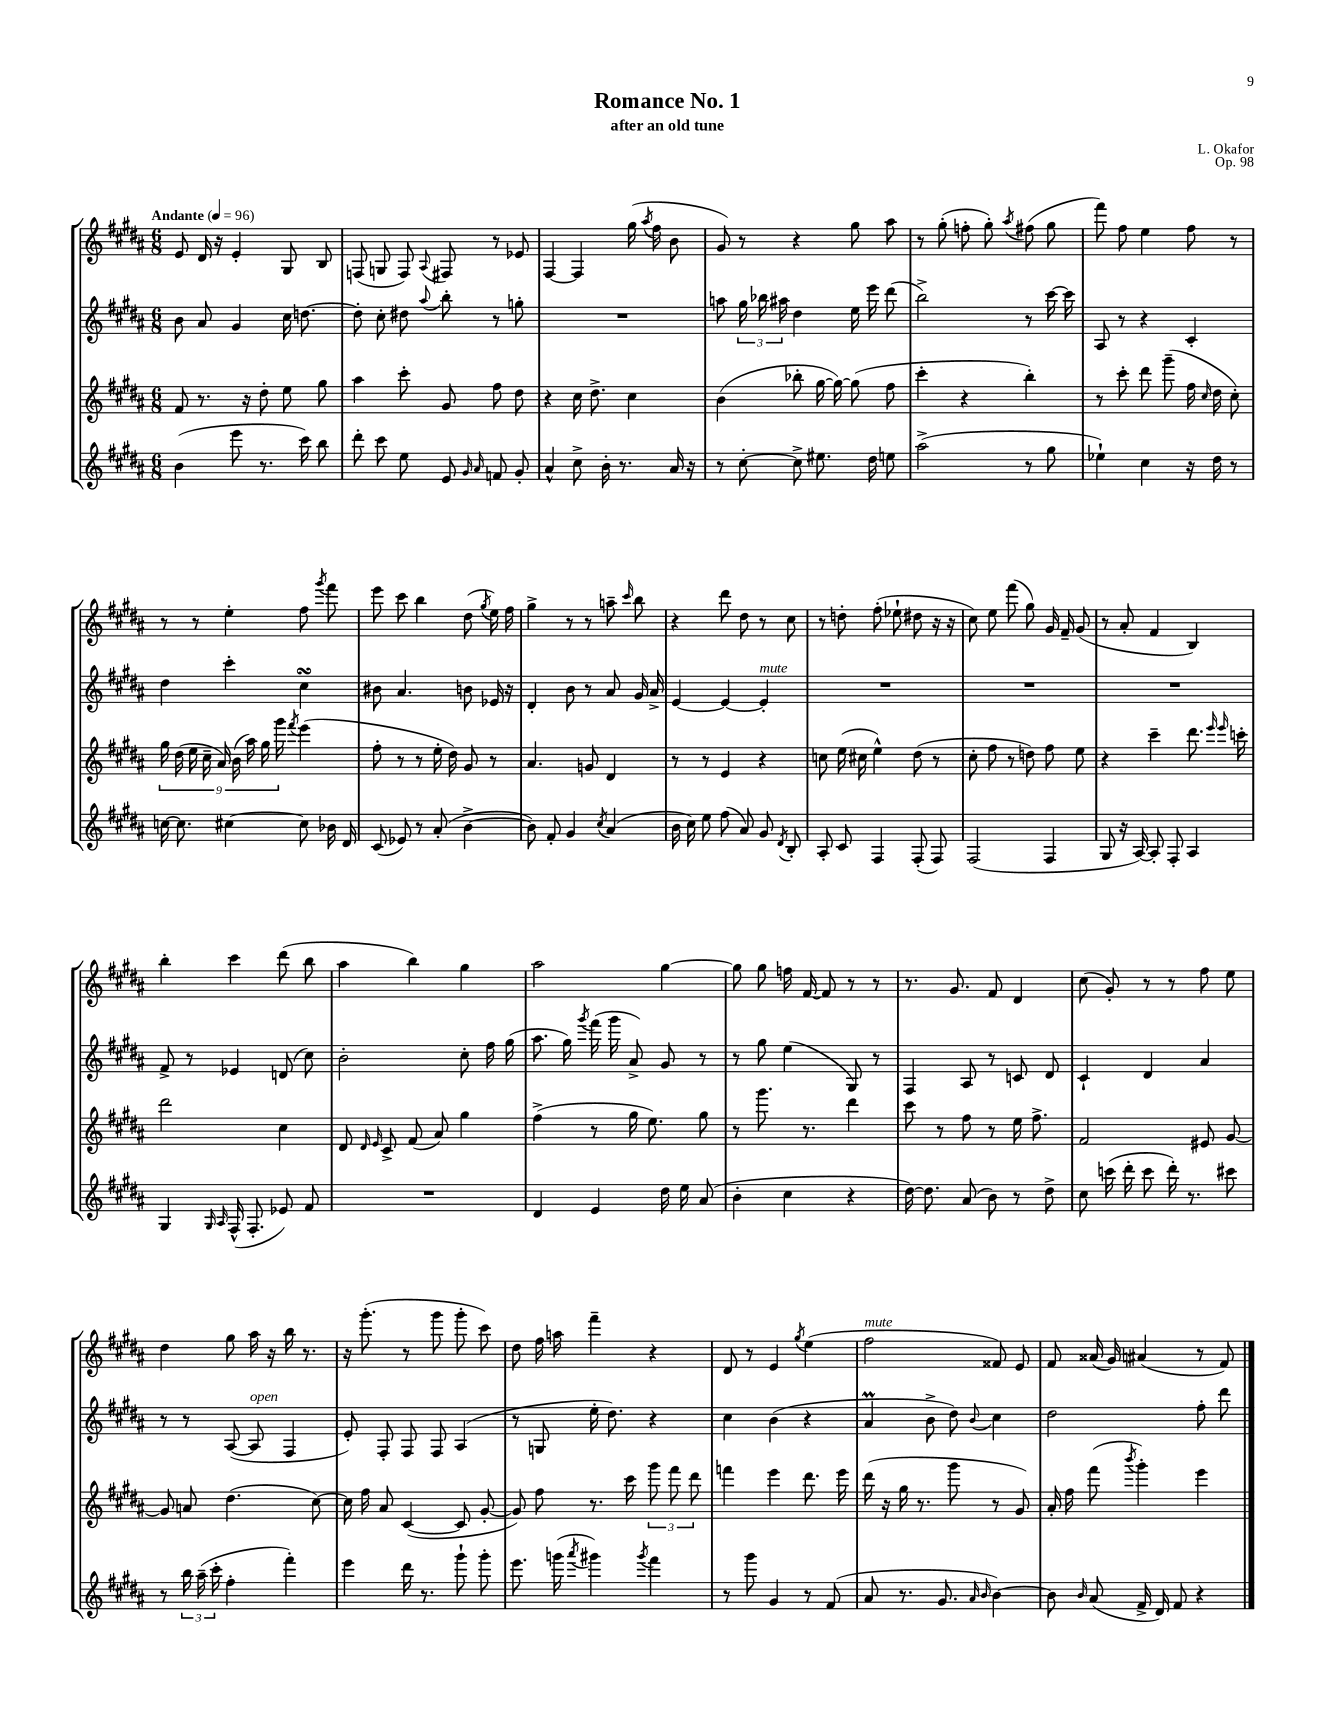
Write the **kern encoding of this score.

**kern	**kern	**kern	**kern
*staff4	*staff3	*staff2	*staff1
*clefG2	*clefG2	*clefG2	*clefG2
*k[f#c#g#d#a#]	*k[f#c#g#d#a#]	*k[f#c#g#d#a#]	*k[f#c#g#d#a#]
*M6/8	*M6/8	*M6/8	*M6/8
*MM96	*MM96	*MM96	*MM96
(4b\	8f#/	8b\	8e/
.	8.r	8a#/	16d#/
.	.	.	16r
8eee\	.	4g#/	4e'/
.	16r	.	.
8.r	8dd#'\	.	.
.	8ee\	16cc#\	8G#/
16ccc#\)	.	[8.dd\	.
8bb\	8gg#\	.	8B/
=	=	=	=
8ddd#'\	4aa#\	8dd'\]	(8F/
8ccc#\	.	8cc#'\	8G/
8ee\	8ccc#'\	8dd#\	8F/)
.	.	8qqaa#/	8qqA#/
8e/	8g#/	8bb'\	8F#/
16qqg#/	.	.	.
16qqa#/	.	.	.
8f/	8ff#\	8r	8r
8g#'/	8dd#\	8gg'\	8e-/
=	=	=	=
4a#^^/	4r	2.r	[4F#/
8cc#^\	16cc#\	.	4F#/]
.	8.dd#^\	.	.
16b'\	.	.	.
8.r	.	.	.
.	4cc#\	.	(16gg#\
.	.	.	8qaa#/
.	.	.	16ff#\
16a#/	.	.	8b\
16r	.	.	.
=	=	=	=
8r	(4b\	8aa\	8g#/)
[8cc#'\	.	24gg#\	8r
.	.	24bb-\	.
.	.	24aa#\	.
8cc#^\]	8bb-'\	4dd#\	4r
8.ee#\	[16gg#\	.	.
.	16gg#\_)	.	.
.	(8gg#\]	16ee\	8gg#\
16dd#\	.	16eee\	.
8ee\	8ff#\	(8ddd#\	8aa#\
=	=	=	=
(2aa#^\	4ccc#'\	2bb^\)	8r
.	.	.	(8gg#'\
.	4r	.	8ff'\
.	.	.	8gg#'\)
.	.	.	8qaa#/
8r	4bb'\)	8r	(8ff#\
8gg#\	.	[16ccc#\	8gg#\
.	.	16ccc#\]	.
=	=	=	=
4ee-`\)	8r	8A#/	8fff#\)
.	8ccc#'\	8r	8ff#\
4cc#\	8ddd#\	4r	4ee\
.	(8ggg#~\	.	.
16r	16ff#\	4c#'/	8ff#\
.	16qqcc#/	.	.
16dd#\	16dd#\	.	.
8r	8cc#'\)	.	8r
=	=	=	=
[16cc\	18gg#\	4dd#\	8r
.	(18dd#\	.	.
8.cc\]	.	.	.
.	18ee\	.	.
.	.	.	8r
.	18cc#~\	.	.
.	18a#/)	.	.
[4cc#\	.	4ccc#'\	4ee'\
.	(18b\	.	.
.	18aa#\)	.	.
.	18gg#\	.	.
.	18ggg#\	.	.
.	8qfff#/	.	.
8cc#\]	(4eee\	4cc#\	8ff#\
.	.	.	8qggg#/
16b-\	.	.	8fff#\
16d#/	.	.	.
=	=	=	=
(8c#/	8ff#'\	8b#\	8eee\
8e-/)	8r	4.a#/	8ccc#\
8r	8r	.	4bb\
(8a#'/	16ee'\	.	.
.	16dd#\)	.	.
[4b^\	8g#/	8b\	(8dd#\
.	.	.	8qgg#/
.	8r	16e-/	16ee\)
.	.	16r	16ff#\
=	=	=	=
8b\])	4.a#/	4d#'/	4gg#^\
8f#'/	.	.	.
4g#/	.	8b\	8r
.	8g/	8r	8r
8qcc#/	.	.	.
(4a#/	4d#/	8a#/	8aa~\
.	.	.	16qqccc#/
.	.	16g#/	8bb\
.	.	16a#^/	.
=	=	=	=
16b\	8r	[4e/	4r
16cc#\)	.	.	.
8ee\	8r	.	.
(8ff#\	4e/	4e/_	8ddd#\
8a#/)	.	.	8dd#\
8g#/	4r	4e'/]	8r
8qd#/	.	.	.
8B'/	.	.	8cc#\
=	=	=	=
8A#'/	8cc\	2.r	8r
8c#/	(16ee\	.	8dd'\
.	16cc#\	.	.
4F#/	4ee^^\)	.	(8ff#'\
.	.	.	8ee-`\
(8F#'/	(8dd#\	.	8dd#\
8F#/)	8r	.	16r
.	.	.	16r
=	=	=	=
(2F#/	8cc#'\	2.r	8cc#\)
.	8ff#\	.	8ee\
.	8r	.	(8fff#\
.	8dd\)	.	8gg#\)
4F#/	8ff#\	.	16g#/
.	.	.	16f#~/
.	8ee\	.	(8g#/
=	=	=	=
8G#/	4r	2.r	8r
16r	.	.	8a#'/
[16A#/)	.	.	.
8A#'/]	4ccc#~\	.	4f#/
8F#'/	.	.	.
4A#/	8.ddd#\	.	4B/)
.	16qqeee/	.	.
.	16qqeee/	.	.
.	16ccc'\	.	.
=	=	=	=
4G#/	2ddd#\	8f#^/	4bb'\
.	.	8r	.
16qqG#/	.	.	.
16qqA#/	.	.	.
(16F#^^/	.	4e-/	4ccc#\
8.F#'/	.	.	.
8e-/)	4cc#\	(8d/	(8ddd#\
8f#/	.	8cc#\)	8bb\
=	=	=	=
2.r	8d#/	2b'\	4aa#\
.	16qqd#/	.	.
.	16qqe/	.	.
.	8c#^/	.	.
.	(8f#/	.	4bb\)
.	8a#/)	.	.
.	4gg#\	8cc#'\	4gg#\
.	.	16ff#\	.
.	.	(16gg#\	.
=	=	=	=
4d#/	(4ff#^\	8.aa#\	2aa#\
.	.	16gg#\)	.
.	.	8qggg#/	.
4e/	8r	(16fff#\	.
.	.	16ggg#\	.
.	16gg#\	8a#^/)	.
.	8.ee\)	.	.
16dd#\	.	8g#/	[4gg#\
16ee\	.	.	.
(8a#/	8gg#\	8r	.
=	=	=	=
4b'\	8r	8r	8gg#\]
.	8.ggg#\	8gg#\	8gg#\
4cc#\	.	(4ee\	16ff\
.	8.r	.	[16f#/
.	.	.	8f#/]
4r	4ddd#\	8G#/)	8r
.	.	8r	8r
=	=	=	=
[16dd#\)	8ccc#\	4F#/	8.r
8.dd#\]	.	.	.
.	8r	.	.
.	.	.	8.g#/
(8a#/	8ff#\	8A#/	.
8b\)	8r	8r	8f#/
8r	16ee\	8c/	4d#/
.	8.ff#^\	.	.
8dd#^\	.	8d#/	.
=	=	=	=
8cc#\	2f#/	4c#`/	(8cc#\
(16ccc\	.	.	8g#'/)
16ddd#'\	.	.	.
8ccc\	.	4d#/	8r
16ddd#'\)	.	.	8r
8.r	.	.	.
.	8e#/	4a#/	8ff#\
8ccc#\	[8g#/	.	8ee\
=	=	=	=
8r	8g#/]	8r	4dd#\
24bb\	8a/	8r	.
(24aa#~\	.	.	.
24ccc#'\	.	.	.
4ff#'\	(4.dd#\	([8A#/	8gg#\
.	.	8A#/]	16aa#\
.	.	.	16r
4fff#'\)	.	4F#/	16bb\
.	.	.	8.r
.	[8cc#\)	.	.
=	=	=	=
4eee\	16cc#\]	8e'/)	16r
.	16ff#\	.	(8.ggg#'\
.	8a#/	8F#'/	.
16ddd#\	([4c#/	8F#/	8r
8.r	.	.	.
.	.	8F#/	8ggg#\
8ggg#`\	8c#/]	(4A#/	8ggg#'\
8ggg#'\	[8g#'/	.	8ccc#\)
=	=	=	=
8.eee\	8g#/])	8r	8dd#\
.	8ff#\	8G/	16ff#\
(16ggg\	.	.	16aa\
8qaaa#/	.	.	.
4ggg#\)	8.r	16ee'\	4fff#~\
.	.	8.dd#\)	.
.	16ccc#\	.	.
8qggg#/	.	.	.
4fff#\	12ggg#\	4r	4r
.	12fff#\	.	.
.	12ddd#\	.	.
=	=	=	=
8r	4fff\	4cc#\	8d#/
8ggg#\	.	.	8r
4g#/	4eee\	(4b\	4e/
.	.	.	8qgg#/
8r	8.ddd#\	4r	(4ee\
(8f#/	.	.	.
.	16eee\	.	.
=	=	=	=
8a#/	(16ddd#\	4a#/	2ff#\
.	16r	.	.
8.r	16gg#\	.	.
.	8.r	.	.
.	.	8b^\	.
8.g#/	.	.	.
.	8ggg#\	8dd#\)	.
16qqa#/	.	.	.
16qqb/	.	8qqb/	.
[4b\)	8r	4cc#\	8f##/)
.	8g#/)	.	8e/
=	=	=	=
8b\]	16a#'/	2dd#\	8f#/
.	16ff#\	.	.
16qqb/	.	.	.
(8a#/	(8fff#\	.	(16a##/
.	.	.	16g#/)
.	8qbbb/	.	.
16f#^/	4ggg#'\)	.	(4a#/
16d#/)	.	.	.
8f#/	.	.	.
4r	4eee\	8ff#'\	8r
.	.	8ddd#\	8f#/)
==	==	==	==
*-	*-	*-	*-
